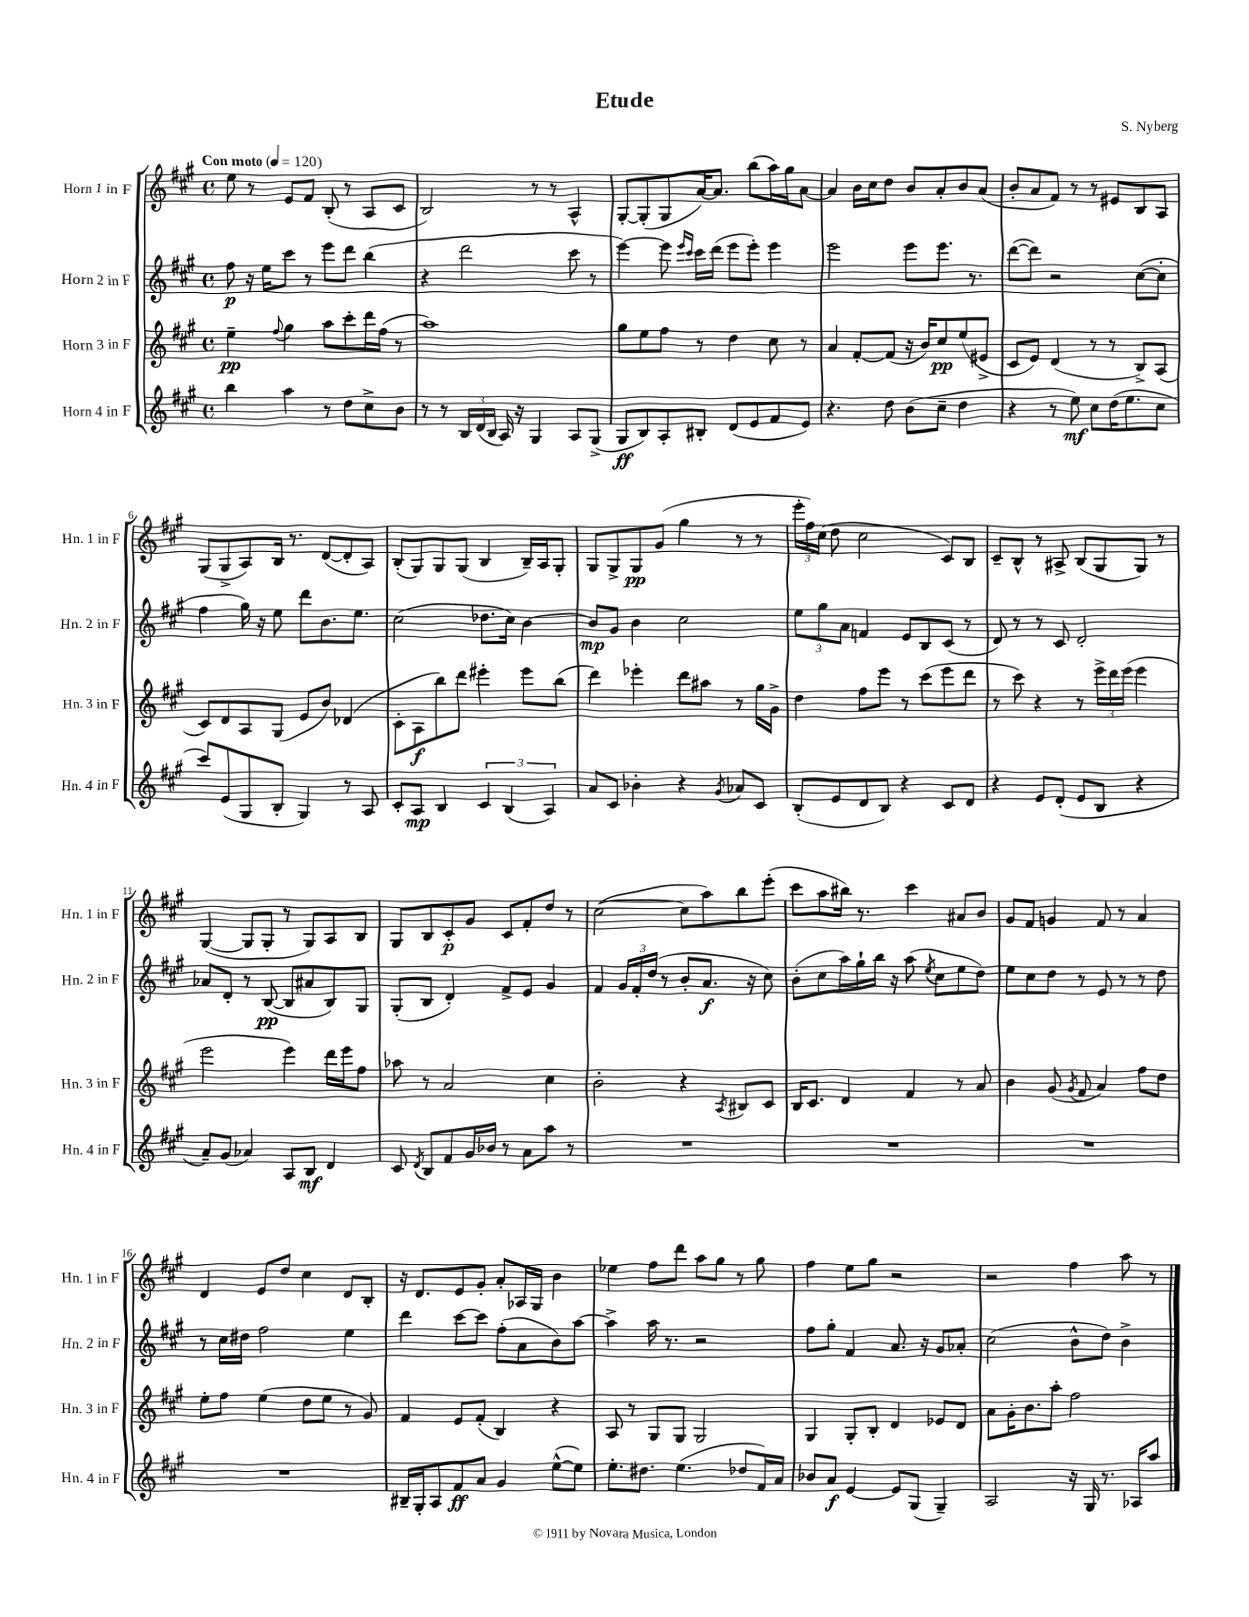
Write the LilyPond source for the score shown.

\header { title = "Etude" composer = "S. Nyberg" }
<<
\new StaffGroup <<
\new Staff = "s0" \with { instrumentName = "Horn 1 in F" shortInstrumentName = "Hn. 1 in F" } {
    \clef treble \key a \major \defaultTimeSignature \time 4/4 \tempo "Con moto" 4 = 120
    \autoBeamOff e''8 r8 e'8[ fis'8] b8-.( r8 a8[ cis'8] |
    b2) r8 r8 a4-^ |
    gis8[~-. gis8-.( gis8 a'16~) a'8.] b''8[( a''16) gis''16 a'8]~ |
    a'4 b'16[ cis''16 d''8] b'8[ a'8-. b'8 a'8]( |
    b'8[-. a'8 fis'8]) r8 r8 eis'8[ b8 a8] |
    gis8[( gis8-> a8) b16] r8. d'8[~( d'8-. a8]) |
    b8[-.( gis8) gis8 gis8]( b4 b16[--) a16 gis8]-. |
    gis8[ gis8-> gis8\pp gis'8]( gis''4 r8 r8 |
    \tuplet 3/2 { e'''16[-. fis''16) cis''16]( } d''8 cis''2 cis'8[) b8] |
    cis'8[-- b8]-^ r8 ais8-> b8[( gis8 gis8]) r8 |
    gis4~( gis8[ gis8]-. r8 gis8[) a8 b8] |
    gis8[ b8 cis'8-.\p gis'8] cis'8[ fis'8-. d''8] r8 |
    cis''2~( cis''8[ a''8) b''8 e'''8]-.( |
    cis'''8[ a''8 bis''16]) r8. cis'''4 ais'8[ b'8] |
    gis'8[ fis'8] g'4 fis'8 r8 a'4 |
    d'4 e'8[ d''8] cis''4 d'8[ b8]-. |
    r16 d'8.[ e'8 gis'8]-. a'8[-. aes16 gis16] b'4 |
    ees''4 fis''8[ d'''8] a''8[ gis''8] r8 gis''8 |
    fis''4 e''8[ gis''8] r2 |
    r2 fis''4 a''8 r8 \bar "|." |
}
\new Staff = "s1" \with { instrumentName = "Horn 2 in F" shortInstrumentName = "Hn. 2 in F" } {
    \clef treble \key a \major \defaultTimeSignature \time 4/4
    \autoBeamOff fis''8\p r16 e''16[ cis'''8] r8 e'''8[ d'''8] b''4( |
    r4 d'''2 cis'''8 r8 |
    e'''4~) e'''8 \grace { e'''16[ cis'''16] } cis'''16[ d'''16]( e'''8[ e'''8]-.) e'''4 |
    e'''2 e'''8[ e'''8.] r8. |
    d'''8[~( d'''8]) r2 cis''8[~( cis''8]-. |
    fis''4 gis''16) r16 e''8 d'''8[ b'8. e''8.] |
    cis''2( des''8.[ cis''16]) b'4~ |
    b'8[\mp gis'8] b'4 cis''2 |
    \tuplet 3/2 { e''8[ gis''8 a'8] } f'4 e'8[ b8 cis'8]( r8 |
    d'8) r8 r8 cis'8 d'2-. |
    aes'8[ d'8]-. r8 b8~\pp( b8[ ais'8 b8) gis8] |
    gis8[-.( b8] d'4-.) fis'8[-> e'8] gis'4 |
    fis'4 \tuplet 3/2 { gis'16[ fis'16-. d''16]( } r8 b'8[-. a'8.]\f r16 cis''8) |
    b'8[-.( cis''8 a''16) gis''16-! b''16] r16 a''8( \acciaccatura { e''8 } cis''8[ e''8 d''8]) |
    e''8[ cis''8 d''8] r8 e'8 r8 r8 d''8 |
    r8 cis''16[ dis''16] fis''2 e''4 |
    d'''4 cis'''8[~ cis'''8] fis''8[-.( a'8 b'8) a''8]~ |
    a''4-> a''16 r8. r2 |
    fis''8[ gis''8]-. fis'4 a'8. r16 gis'8[ aes'8]-. |
    cis''2( b'8[-^ d''8]) b'4-> \bar "|." |
}
\new Staff = "s2" \with { instrumentName = "Horn 3 in F" shortInstrumentName = "Hn. 3 in F" } {
    \clef treble \key a \major \defaultTimeSignature \time 4/4
    \autoBeamOff e''4--\pp \appoggiatura { fis''8 } gis''4 a''8[ cis'''8-. d'''16 fis''16]( r8 |
    a''1) |
    gis''8[ e''8 fis''8] r8 d''4 cis''8 r8 |
    a'4 fis'8[~-. fis'8]( r16 b'16[) cis''8\pp e''8( eis'8]-> |
    cis'8[ e'8]) d'4( r8 r8 b8[->) a8]( |
    cis'8[) d'8 a8 gis8]( e'8[ b'8]) des'4( |
    cis'8[-. a8\f b''8) d'''8] eis'''4-. eis'''8[ b''8]( |
    d'''4) ees'''4-. d'''8[ ais''8] r8 gis''16[ gis'16]-> |
    d''4 fis''8[ e'''8] r8 cis'''8[( e'''8 d'''8] |
    r8 cis'''8) r4 r8 \tuplet 3/2 { e'''16[-> d'''16 e'''16]( } e'''4 |
    e'''2 e'''4) d'''16[ e'''16 fis''8] |
    aes''8 r8 a'2 cis''4 |
    b'2-. r4 \acciaccatura { a8 } bis8[ cis'8] |
    b16[ cis'8.] d'4 fis'4 r8 a'8 |
    b'4 gis'8( \acciaccatura { gis'8 } fis'8 a'4) fis''8[ d''8] |
    e''8[-. fis''8] e''4( d''8[ e''8] r8 gis'8) |
    fis'4 e'8[ fis'8]-.( b4) r4 |
    a8 r8 gis8[ gis8] gis2 |
    gis4 gis8[-. b8]-. d'4 ees'8[ d'8] |
    a'8[ gis'16-. b'8. a''8]-. fis''2 \bar "|." |
}
\new Staff = "s3" \with { instrumentName = "Horn 4 in F" shortInstrumentName = "Hn. 4 in F" } {
    \clef treble \key a \major \defaultTimeSignature \time 4/4
    \autoBeamOff b''4 a''4 r8 d''8[ cis''8-> b'8] |
    r8 r8 \tuplet 3/2 { b16[ d'16( b16] } a16) r16 gis4 a8[ gis8]->( |
    gis8[\ff b8) a8-. bis8]-. d'8[( e'8 fis'8 e'8]) |
    r4. d''8 b'8[( cis''8]-- d''4 |
    r4 r8 e''8\mf) cis''8[ d''16( e''8. cis''8] |
    cis'''8[) e'8( gis8 b8]-. gis4) r8 a8 |
    cis'8[-. a8]\mp b4 \tuplet 3/2 { cis'4 b4( a4) } |
    a'8[ cis'8] bes'4-. r4 \acciaccatura { gis'8 } aes'8[ cis'8] |
    b8[-.( e'8 d'8 b8]) r4 cis'8[ d'8] |
    r4 e'8[ d'8]-.( e'8[ b8] r4 |
    a'8[--) gis'8]( aes'4) a8[ b8]\mf d'4 |
    cis'8 \acciaccatura { d'8 } b8[ fis'8 gis'16 bes'16] r8 a'8[ a''8] r8 |
    R1 |
    R1 |
    R1 |
    R1 |
    bis16[-- gis16-. a8 fis'8\ff a'8] gis'4 e''8[~-^( e''8]) |
    e''8.[-. dis''8.] e''4.( des''8[ fis'16) a'16] |
    bes'8[ a'8]\f e'4~ e'8[ gis8]( gis4--) |
    a2 r16 gis16 r8. aes16[ a''8] \bar "|." |
}
>>
>>
